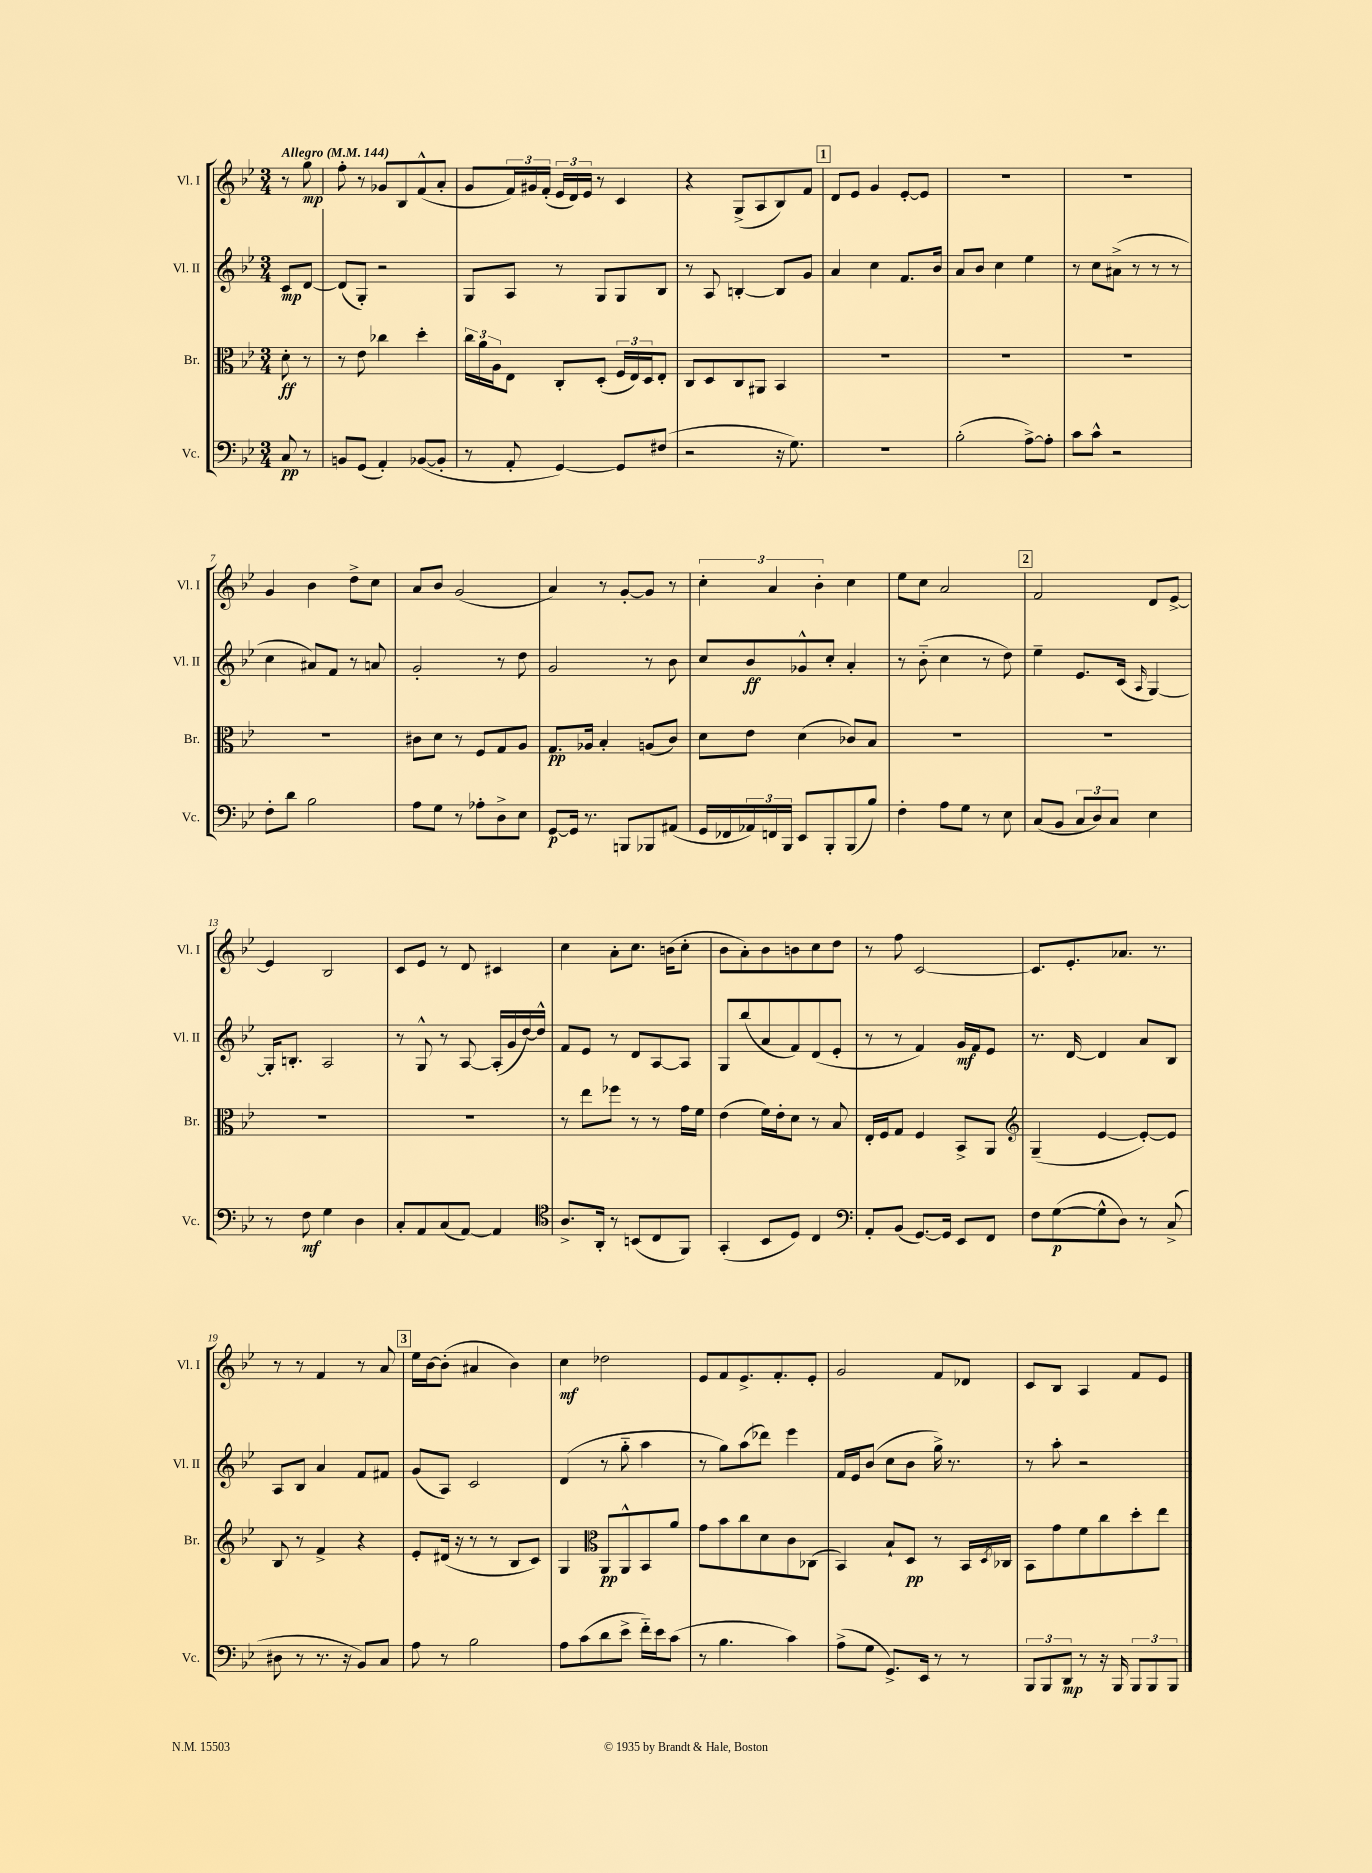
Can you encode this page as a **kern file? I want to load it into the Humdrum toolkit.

**kern	**dynam	**kern	**dynam	**kern	**dynam	**kern	**dynam
*part4	*part4	*part3	*part3	*part2	*part2	*part1	*part1
*staff4	*staff4	*staff3	*staff3	*staff2	*staff2	*staff1	*staff1
*I"Vc.	*	*I"Br.	*	*I"Vl. II	*	*I"Vl. I	*
*I'Vc.	*	*I'Br.	*	*I'Vl. II	*	*I'Vl. I	*
*clefF4	*	*clefC3	*	*clefG2	*	*clefG2	*
*k[b-e-]	*	*k[b-e-]	*	*k[b-e-]	*	*k[b-e-]	*
*M3/4	*	*M3/4	*	*M3/4	*	*M3/4	*
*MM144	*	*MM144	*	*MM144	*	*MM144	*
=	=	=	=	=	=	=	=
!	!	!	!	!	!	!LO:TX:a:B:t=Allegro	!
8C/	pp	8d'\	ff	8c/L	mp	8r	.
8r	.	8r	.	[8d/J	.	8gg\	mp
=1	=1	=1	=1	=1	=1	=1	=1
8BBn/L	.	8r	.	(8d/L]	.	8ff'\	.
(8GG/J	.	8e-\	.	8G'/J)	.	8r	.
4AA'/)	.	4cc-X\	.	2r	.	8g-X/L	.
.	.	.	.	.	.	8B-/	.
([8BB-X/L	.	4dd'\	.	.	.	(8f^^/	.
8BB-'/J]	.	.	.	.	.	8a'/J	.
=2	=2	=2	=2	=2	=2	=2	=2
8r	.	24cc\LL	.	8G/L	.	8g/L	.
.	.	24a\	.	.	.	.	.
.	.	24A\J	.	.	.	.	.
8AA'/	.	8E-\J	.	8A/J	.	24f/L)	.
.	.	.	.	.	.	24g#X/	.
.	.	.	.	.	.	(24f'/JJ	.
[4GG/)	.	8C'/L	.	8r	.	24e-/LL	.
.	.	.	.	.	.	24d/)	.
.	.	.	.	.	.	24e-/JJ	.
.	.	(8D'/J	.	8G/L	.	8r	.
8GG/L]	.	24F/LL	.	8G/	.	4c/	.
.	.	24E-/)	.	.	.	.	.
.	.	24D/J	.	.	.	.	.
(8F#X/J	.	8E-'/J	.	8B-/J	.	.	.
=3	=3	=3	=3	=3	=3	=3	=3
2r	.	8C/L	.	8r	.	4r	.
.	.	8D/	.	8A/	.	.	.
.	.	8C/	.	[4Bn'/	.	(8G^/L	.
.	.	8AA#X/J	.	.	.	8A/	.
16r	.	4BB-/	.	8B/L]	.	8B-/)	.
8.G\)	.	.	.	.	.	.	.
.	.	.	.	8g/J	.	8f/J	.
!!LO:REH:place=s1:t=1
=4	=4	=4	=4	=4	=4	=4	=4
2.r	.	2.r	.	4a/	.	8d/L	.
.	.	.	.	.	.	8e-/J	.
.	.	.	.	4cc\	.	4g/	.
.	.	.	.	8.f/L	.	[8e-'/L	.
.	.	.	.	.	.	8e-/J]	.
.	.	.	.	16b-/Jk	.	.	.
=5	=5	=5	=5	=5	=5	=5	=5
(2B-'\	.	2.r	.	8a/L	.	2.r	.
.	.	.	.	8b-/J	.	.	.
.	.	.	.	4cc\	.	.	.
[8A^\L)	.	.	.	4ee-\	.	.	.
8A'\J]	.	.	.	.	.	.	.
=6	=6	=6	=6	=6	=6	=6	=6
8c\L	.	2.r	.	8r	.	2.r	.
8c^^\J	.	.	.	8cc\L	.	.	.
2r	.	.	.	(8a#X^\J	.	.	.
.	.	.	.	8r	.	.	.
.	.	.	.	8r	.	.	.
.	.	.	.	8r	.	.	.
!!LO:LB:g=z
=7	=7	=7	=7	=7	=7	=7	=7
8F'\L	.	2.r	.	4cc\	.	4g/	.
8d\J	.	.	.	.	.	.	.
2B-\	.	.	.	8a#X/L)	.	4b-\	.
.	.	.	.	8f/J	.	.	.
.	.	.	.	8r	.	8dd^\L	.
.	.	.	.	8an/	.	8cc\J	.
=8	=8	=8	=8	=8	=8	=8	=8
8A\L	.	8c#X\L	.	2g'/	.	8a/L	.
8G\J	.	8d\J	.	.	.	8b-/J	.
8r	.	8r	.	.	.	(2g/	.
8A-X'\L	.	8F/L	.	.	.	.	.
8D^\	.	8G/	.	8r	.	.	.
8E-\J	.	8A/J	.	8dd\	.	.	.
=9	=9	=9	=9	=9	=9	=9	=9
[8GG/L	p	8.G/L	pp	2g/	.	4a/)	.
16GG/Jk]	.	.	.	.	.	.	.
8.r	.	16A-X/Jk	.	.	.	.	.
.	.	4B-'/	.	.	.	8r	.
8BBBn/L	.	.	.	.	.	[8g'/L	.
8BBB-X/	.	(8An/L	.	8r	.	8g/J]	.
(8AA#X/J	.	8c/J)	.	8b-\	.	8r	.
=10	=10	=10	=10	=10	=10	=10	=10
16GG/LL	.	8d\L	.	8cc/L	.	6cc'\	.
16FF-X/	.	.	.	.	.	.	.
24AA-X/)	.	8e-\J	.	8b-/	ff	.	.
24FFn/	.	.	.	.	.	6a/	.
24BBB-/JJ	.	.	.	.	.	.	.
8EE-/L	.	(4d\	.	8g-X^^/	.	.	.
.	.	.	.	.	.	6b-'\	.
8BBB-'/	.	.	.	8cc'/J	.	.	.
(8BBB-/	.	8c-X/L)	.	4a'/	.	4cc\	.
8B-/J)	.	8B-/J	.	.	.	.	.
=11	=11	=11	=11	=11	=11	=11	=11
4F'\	.	2.r	.	8r	.	8ee-\L	.
.	.	.	.	(8b-\	.	8cc\J	.
8A\L	.	.	.	4cc\	.	2a/	.
8G\J	.	.	.	.	.	.	.
8r	.	.	.	8r	.	.	.
8E-\	.	.	.	8dd\)	.	.	.
!!LO:REH:place=s1:t=2
=12	=12	=12	=12	=12	=12	=12	=12
(8C/L	.	2.r	.	4ee-~\	.	2f/	.
8BB-/J	.	.	.	.	.	.	.
12C/L	.	.	.	8.e-/L	.	.	.
12D/)	.	.	.	.	.	.	.
12C/J	.	.	.	.	.	.	.
.	.	.	.	(16c/Jk	.	.	.
.	.	.	.	16qqA/	.	.	.
4E-\	.	.	.	[4G/)	.	8d/L	.
.	.	.	.	.	.	[8e-^/J	.
!!LO:LB:g=z
=13	=13	=13	=13	=13	=13	=13	=13
8r	.	2.r	.	16G'/KL]	.	4e-/]	.
.	.	.	.	8.Bn'/J	.	.	.
8F\	mf	.	.	.	.	.	.
4G\	.	.	.	2A/	.	2B-/	.
4D\	.	.	.	.	.	.	.
=14	=14	=14	=14	=14	=14	=14	=14
8C'/L	.	2.r	.	8r	.	8c/L	.
8AA/	.	.	.	8G^^/	.	8e-/J	.
(8C/	.	.	.	8r	.	8r	.
[8AA/J)	.	.	.	[8A/	.	8d/	.
4AA/]	.	.	.	(16A'/LL]	.	4c#X/	.
.	.	.	.	16g/	.	.	.
.	.	.	.	[16dd/)	.	.	.
.	.	.	.	16dd^^/JJ]	.	.	.
=15	=15	=15	=15	=15	=15	=15	=15
*clefC4	*	*	*	*	*	*	*
8.A^/L	.	8r	.	8f/L	.	4cc\	.
.	.	8ee-\L	.	8e-/J	.	.	.
16AA'/Jk	.	.	.	.	.	.	.
8r	.	8ff-X\J	.	8r	.	8a'\L	.
(8BBn/L	.	8r	.	8d/L	.	8.cc\J	.
8C/	.	8r	.	[8A/	.	.	.
.	.	.	.	.	.	(16bn\KL	.
8FF/J)	.	16g\LL	.	8A/J]	.	8cc'\J	.
.	.	16f\JJ	.	.	.	.	.
=16	=16	=16	=16	=16	=16	=16	=16
(4GG'/	.	(4e-\	.	8G/L	.	8b-\L	.
.	.	.	.	(8bb-/	.	8a'\)	.
8BB-/L	.	16f\LL)	.	8a/	.	8b-\	.
.	.	16e-'\J	.	.	.	.	.
8D/J)	.	8d\J	.	8f/)	.	8bn\	.
4C/	.	8r	.	(8d/	.	8cc\	.
.	.	8B-/	.	8e-'/J	.	8dd\J	.
=17	=17	=17	=17	=17	=17	=17	=17
*clefF4	*	*	*	*	*	*	*
8AA'/L	.	16E-'/LL	.	8r	.	8r	.
.	.	16F/J	.	.	.	.	.
(8BB-/J	.	8G/J	.	8r	.	8ff\	.
[8.GG/L)	.	4F/	.	4f/)	.	[2c/	.
16GG/Jk]	.	.	.	.	.	.	.
8EE-/L	.	8BB-^/L	.	16g/LL	mf	.	.
.	.	.	.	16f/J	.	.	.
8FF/J	.	8AA/J	.	8e-/J	.	.	.
=18	=18	=18	=18	=18	=18	=18	=18
*	*	*clefG2	*	*	*	*	*
8F\L	.	(4G~/	.	8.r	.	8.c/L]	.
([8G\	p	.	.	.	.	.	.
.	.	.	.	[16d/	.	8.e-'/	.
8G^^\]	.	[4e-/	.	4d/]	.	.	.
8D\J)	.	.	.	.	.	8.a-X/J	.
8r	.	8e-'/L_)	.	8a/L	.	.	.
.	.	.	.	.	.	8.r	.
(8C^/	.	8e-/J]	.	8B-/J	.	.	.
!!LO:LB:g=z
=19	=19	=19	=19	=19	=19	=19	=19
8D#X\	.	8B-/	.	8A/L	.	8r	.
8r	.	8r	.	8B-/J	.	8r	.
8.r	.	4f^/	.	4a/	.	4f/	.
16r	.	.	.	.	.	.	.
8BB-/L)	.	4r	.	8f/L	.	8r	.
8C/J	.	.	.	8f#X/J	.	8a/	.
!!LO:REH:place=s1:t=3
=20	=20	=20	=20	=20	=20	=20	=20
8A\	.	8e-'/L	.	(8g/L	.	16ee-\LL	.
.	.	.	.	.	.	[16b-\J	.
8r	.	(16d#X/Jk	.	8A/J)	.	(8b-'\J]	.
.	.	16r	.	.	.	.	.
2B-\	.	8r	.	2c/	.	4a#X/	.
.	.	8r	.	.	.	.	.
.	.	8B-/L	.	.	.	4b-\)	.
.	.	8c/J)	.	.	.	.	.
=21	=21	=21	=21	=21	=21	=21	=21
8A\L	.	4G/	.	(4d/	.	4cc\	mf
(8c\	.	.	.	.	.	.	.
*	*	*clefC3	*	*	*	*	*
8d\	.	8AA/L	pp	8r	.	2dd-X\	.
8e-^\J	.	8AA^^/	.	8gg\	.	.	.
16f\LL)	.	8BB-/	.	4aa\	.	.	.
16e-\J	.	.	.	.	.	.	.
(8c\J	.	8a/J	.	.	.	.	.
=22	=22	=22	=22	=22	=22	=22	=22
8r	.	8g\L	.	8r	.	8e-/L	.
4.B-\	.	8b-\	.	8gg\L)	.	8f/	.
.	.	8cc\	.	(8aa\	.	8.e-^/	.
.	.	8d\	.	8ddd-X\J)	.	.	.
.	.	.	.	.	.	8.f'/	.
4c\)	.	8c\	.	4eee-\	.	.	.
.	.	(8C-X\J	.	.	.	8e-'/J	.
=23	=23	=23	=23	=23	=23	=23	=23
(8A^\L	.	4BB-/)	.	16f/LL	.	2g/	.
.	.	.	.	16e-/J	.	.	.
8G\J	.	.	.	(8b-/J	.	.	.
8.GG^/L)	.	8B-`/L	.	8cc\L	.	.	.
.	.	8D/J	pp	8b-\J	.	.	.
16EE-/Jk	.	.	.	.	.	.	.
8r	.	8r	.	16gg^\)	.	8f/L	.
.	.	.	.	8.r	.	.	.
8r	.	16BB-/LL	.	.	.	8d-X/J	.
.	.	8qD/	.	.	.	.	.
.	.	16C-X/JJ	.	.	.	.	.
=24	=24	=24	=24	=24	=24	=24	=24
12BBB-/L	.	8BB-\L	.	8r	.	8c/L	.
12BBB-/	.	.	.	.	.	.	.
.	.	8g\	.	8aa'\	.	8B-/J	.
12DD/J	mp	.	.	.	.	.	.
8r	.	8f\	.	2r	.	4A/	.
16r	.	8cc\	.	.	.	.	.
16BBB-/	.	.	.	.	.	.	.
12BBB-/L	.	8dd'\	.	.	.	8f/L	.
12BBB-/	.	.	.	.	.	.	.
.	.	8ee-\J	.	.	.	8e-/J	.
12BBB-/J	.	.	.	.	.	.	.
==	==	==	==	==	==	==	==
*-	*-	*-	*-	*-	*-	*-	*-
